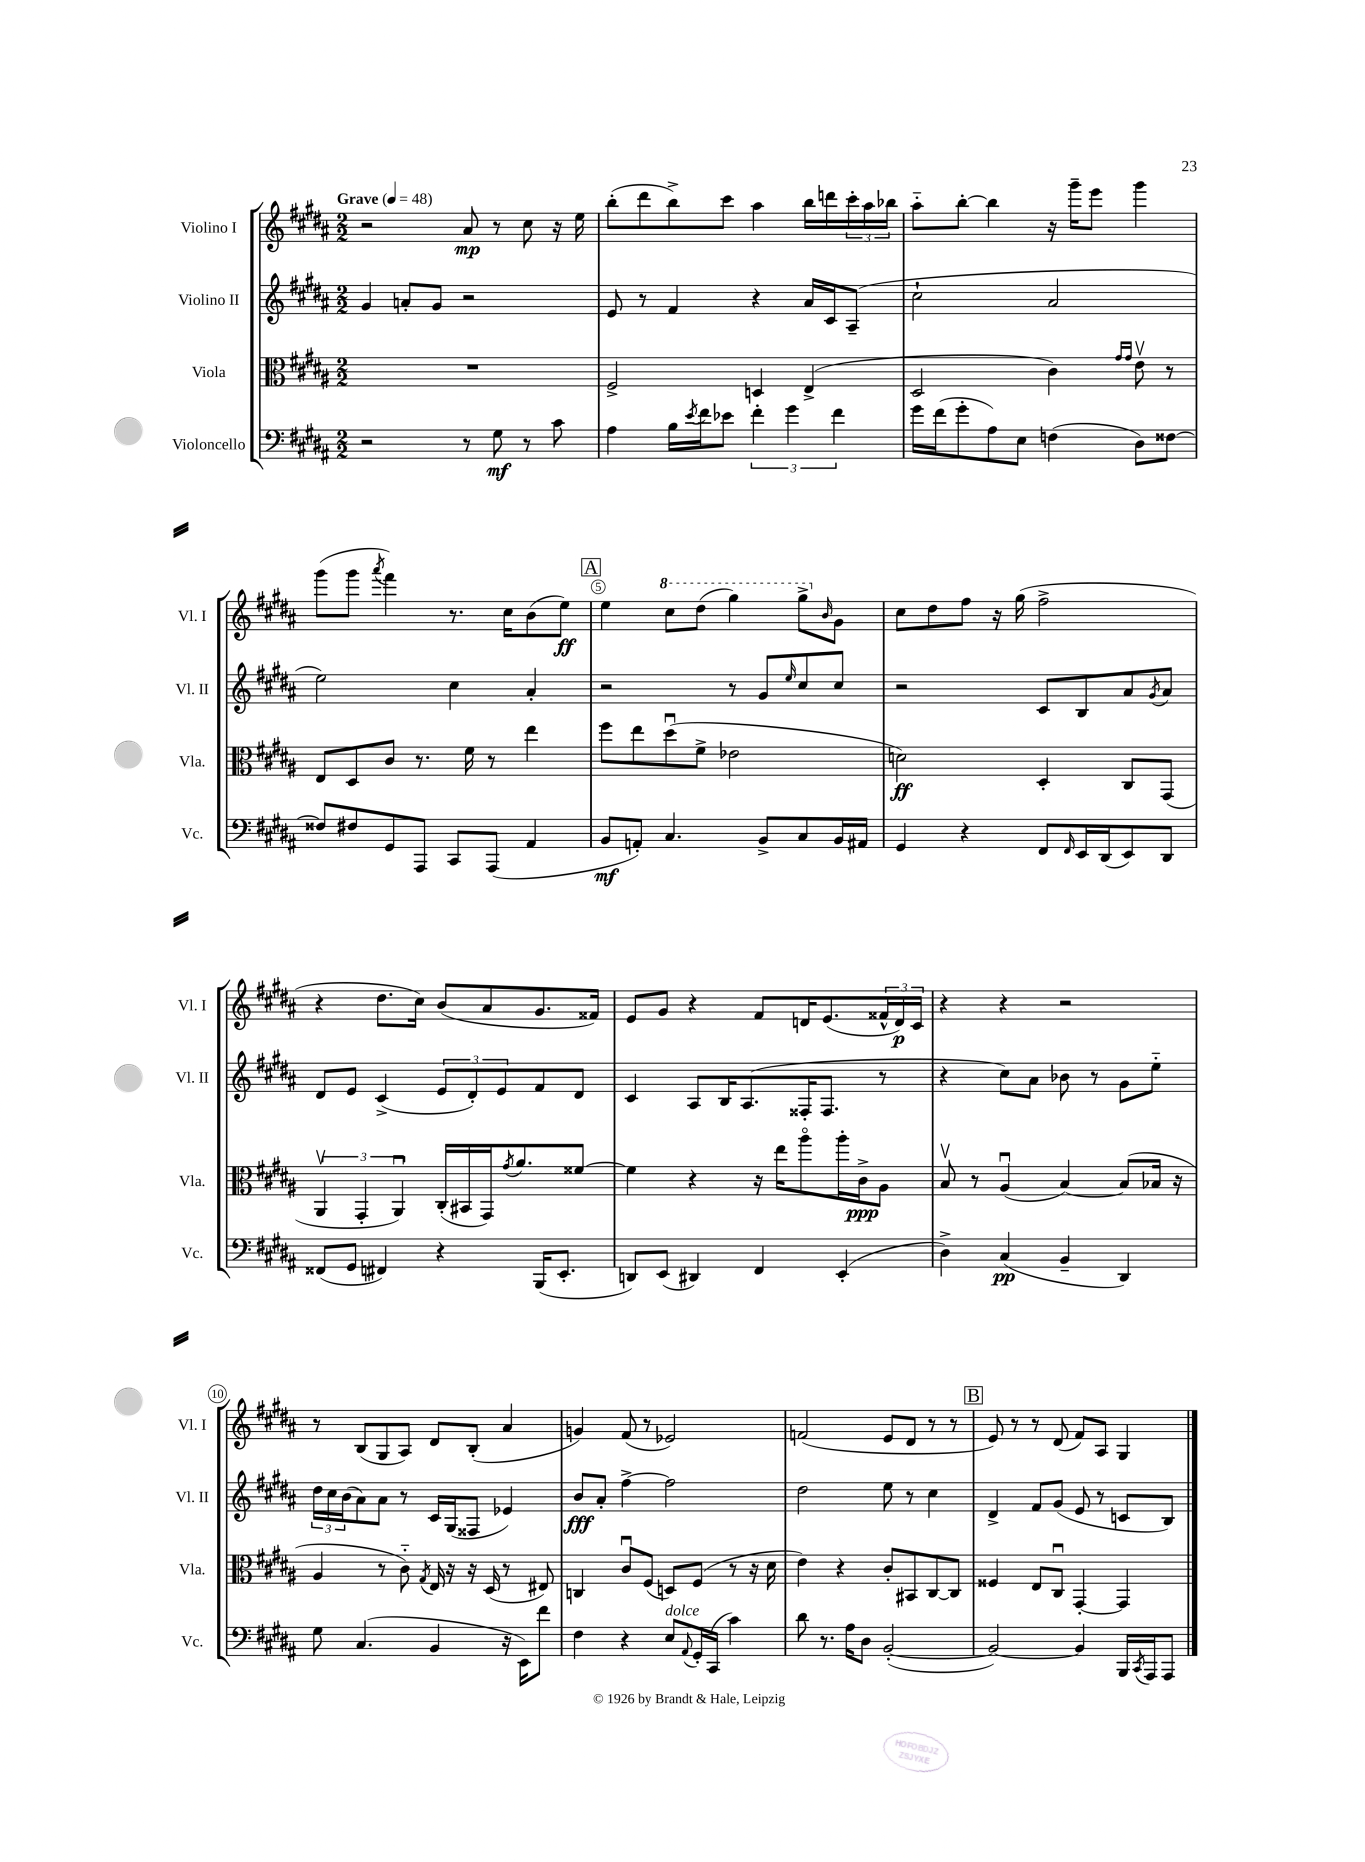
<<
\new StaffGroup <<
\new Staff = "s0" \with { instrumentName = "Violino I" shortInstrumentName = "Vl. I" } {
    \clef treble \key b \major \numericTimeSignature \time 2/2 \tempo "Grave" 4 = 48
    r2 ais'8\mp r8 cis''8 r16 e''16 |
    b''8-.( dis'''8 b''8->) cis'''8 ais''4 b''16 d'''16 \tuplet 3/2 { cis'''16-. ais''16 bes''16 } |
    ais''8-_ b''8~-. b''4 r16 gis'''16-- e'''8 gis'''4 |
    gis'''8( gis'''8 \acciaccatura { ais'''8 } fis'''4) r8. cis''16 b'8( e''8\ff) |
    \mark \markup { \box "A" } e''4 \ottava #1 cis'''8 dis'''8( gis'''4) gis'''8-> \ottava #0 \grace { b'16 } gis'8 |
    cis''8 dis''8 fis''8 r16 gis''16( fis''2-> |
    r4 dis''8. cis''16) b'8( ais'8 gis'8. fisis'16) |
    e'8 gis'8 r4 fis'8 d'16 e'8.( \tuplet 3/2 { fisis'16-^ d'16\p) cis'16 } |
    r4 r4 r2 |
    r8 b8( gis8 ais8) dis'8 b8-.( ais'4 |
    g'4) fis'8( r8 ees'2) |
    f'2( e'8 dis'8 r8 r8 |
    \mark \markup { \box "B" } e'8) r8 r8 dis'8( fis'8) ais8 gis4 \bar "|." |
}
\new Staff = "s1" \with { instrumentName = "Violino II" shortInstrumentName = "Vl. II" } {
    \clef treble \key b \major \numericTimeSignature \time 2/2
    gis'4 a'8-. gis'8 r2 |
    e'8 r8 fis'4 r4 ais'16 cis'16 ais8--( |
    cis''2-! ais'2 |
    e''2) cis''4 ais'4-. |
    \mark \markup { \box "A" } r2 r8 gis'8 \grace { e''16 } cis''8 cis''8 |
    r2 cis'8 b8 ais'8 \acciaccatura { gis'8 } ais'8 |
    dis'8 e'8 cis'4->( \tuplet 3/2 { e'8 dis'8-.) e'8 } fis'8 dis'8 |
    cis'4 ais8 b16 ais8.( fisis16-. fisis8. r8 |
    r4 cis''8) ais'8 bes'8 r8 gis'8 e''8-_ |
    \tuplet 3/2 { dis''16 cis''16 b'16( } ais'8) ais'8 r8 cis'16 gis16( fisis8 ees'4) |
    b'8\fff ais'8-. fis''4~-> fis''2 |
    dis''2 e''8 r8 cis''4 |
    \mark \markup { \box "B" } dis'4-> fis'8 gis'8( e'8 r8 c'8 b8) \bar "|." |
}
\new Staff = "s2" \with { instrumentName = "Viola" shortInstrumentName = "Vla." } {
    \clef alto \key b \major \numericTimeSignature \time 2/2
    R1 |
    fis2-> d4 e4->( |
    dis2 cis'4) \grace { gis'16 gis'16 } e'8\upbow r8 |
    e8 dis8 cis'8 r8. fis'16 r8 e''4 |
    \mark \markup { \box "A" } fis''8 e''8 dis''8\downbow( fis'8-> ees'2 |
    d'2\ff) dis4-. cis8 gis,8( |
    \tuplet 3/2 { ais,4\upbow gis,4-. ais,4\downbow) } cis16-.( bis,16 gis,16) \acciaccatura { gis'8 } ais'8. fisis'8~ |
    fisis'4 r4 r16 e''16 ais''8\flageolet ais''16-. cis'16->\ppp ais8 |
    b8\upbow r8 ais4\downbow( b4~) b8( bes16 r16 |
    ais4 r8 cis'8-_) \acciaccatura { gis8 } e16 r16 r16 dis16( r8 eis8) |
    c4 cis'8\downbow fis8( d8) fis8( r8 r16 dis'16 |
    e'4) r4 cis'8-. bis,8 cis8~ cis8 |
    \mark \markup { \box "B" } fisis4 e8 cis8\downbow gis,4~-. gis,4 \bar "|." |
}
\new Staff = "s3" \with { instrumentName = "Violoncello" shortInstrumentName = "Vc." } {
    \clef bass \key b \major \numericTimeSignature \time 2/2
    r2 r8 gis8\mf r8 cis'8 |
    ais4 b16 \acciaccatura { e'8 } fis'16 ees'8 \tuplet 3/2 { fis'4-. gis'4 fis'4 } |
    gis'16 fis'16( gis'8-. ais8) e8 f4( dis8) fisis8~ |
    fisis8 fis8 gis,8 ais,,8 cis,8 ais,,8( ais,4 |
    \mark \markup { \box "A" } b,8\mf a,8-.) cis4. b,8-> cis8 b,16 ais,16 |
    gis,4 r4 fis,8 \grace { fis,16 } e,16 dis,16( e,8) dis,8 |
    fisis,8( gis,8 fis,4) r4 b,,16( e,8.-. |
    d,8) e,8( dis,4) fis,4 e,4-.( |
    dis4->) cis4\pp( b,4-- dis,4) |
    gis8 cis4.( b,4 r16 e,16) fis'8 |
    fis4 r4 e8^\markup { \italic "dolce" } \appoggiatura { ais,8 } gis,16-. cis,16( cis'4) |
    dis'8 r8. ais16 dis8 b,2~-.( |
    \mark \markup { \box "B" } b,2~) b,4 b,,16 \acciaccatura { cis,8 } ais,,16 ais,,8 \bar "|." |
}
>>
>>
\layout { \context { \Score \override BarNumber.break-visibility = ##(#f #t #t) barNumberVisibility = #(every-nth-bar-number-visible 5) \override BarNumber.stencil = #(make-stencil-circler 0.1 0.3 ly:text-interface::print) } }
